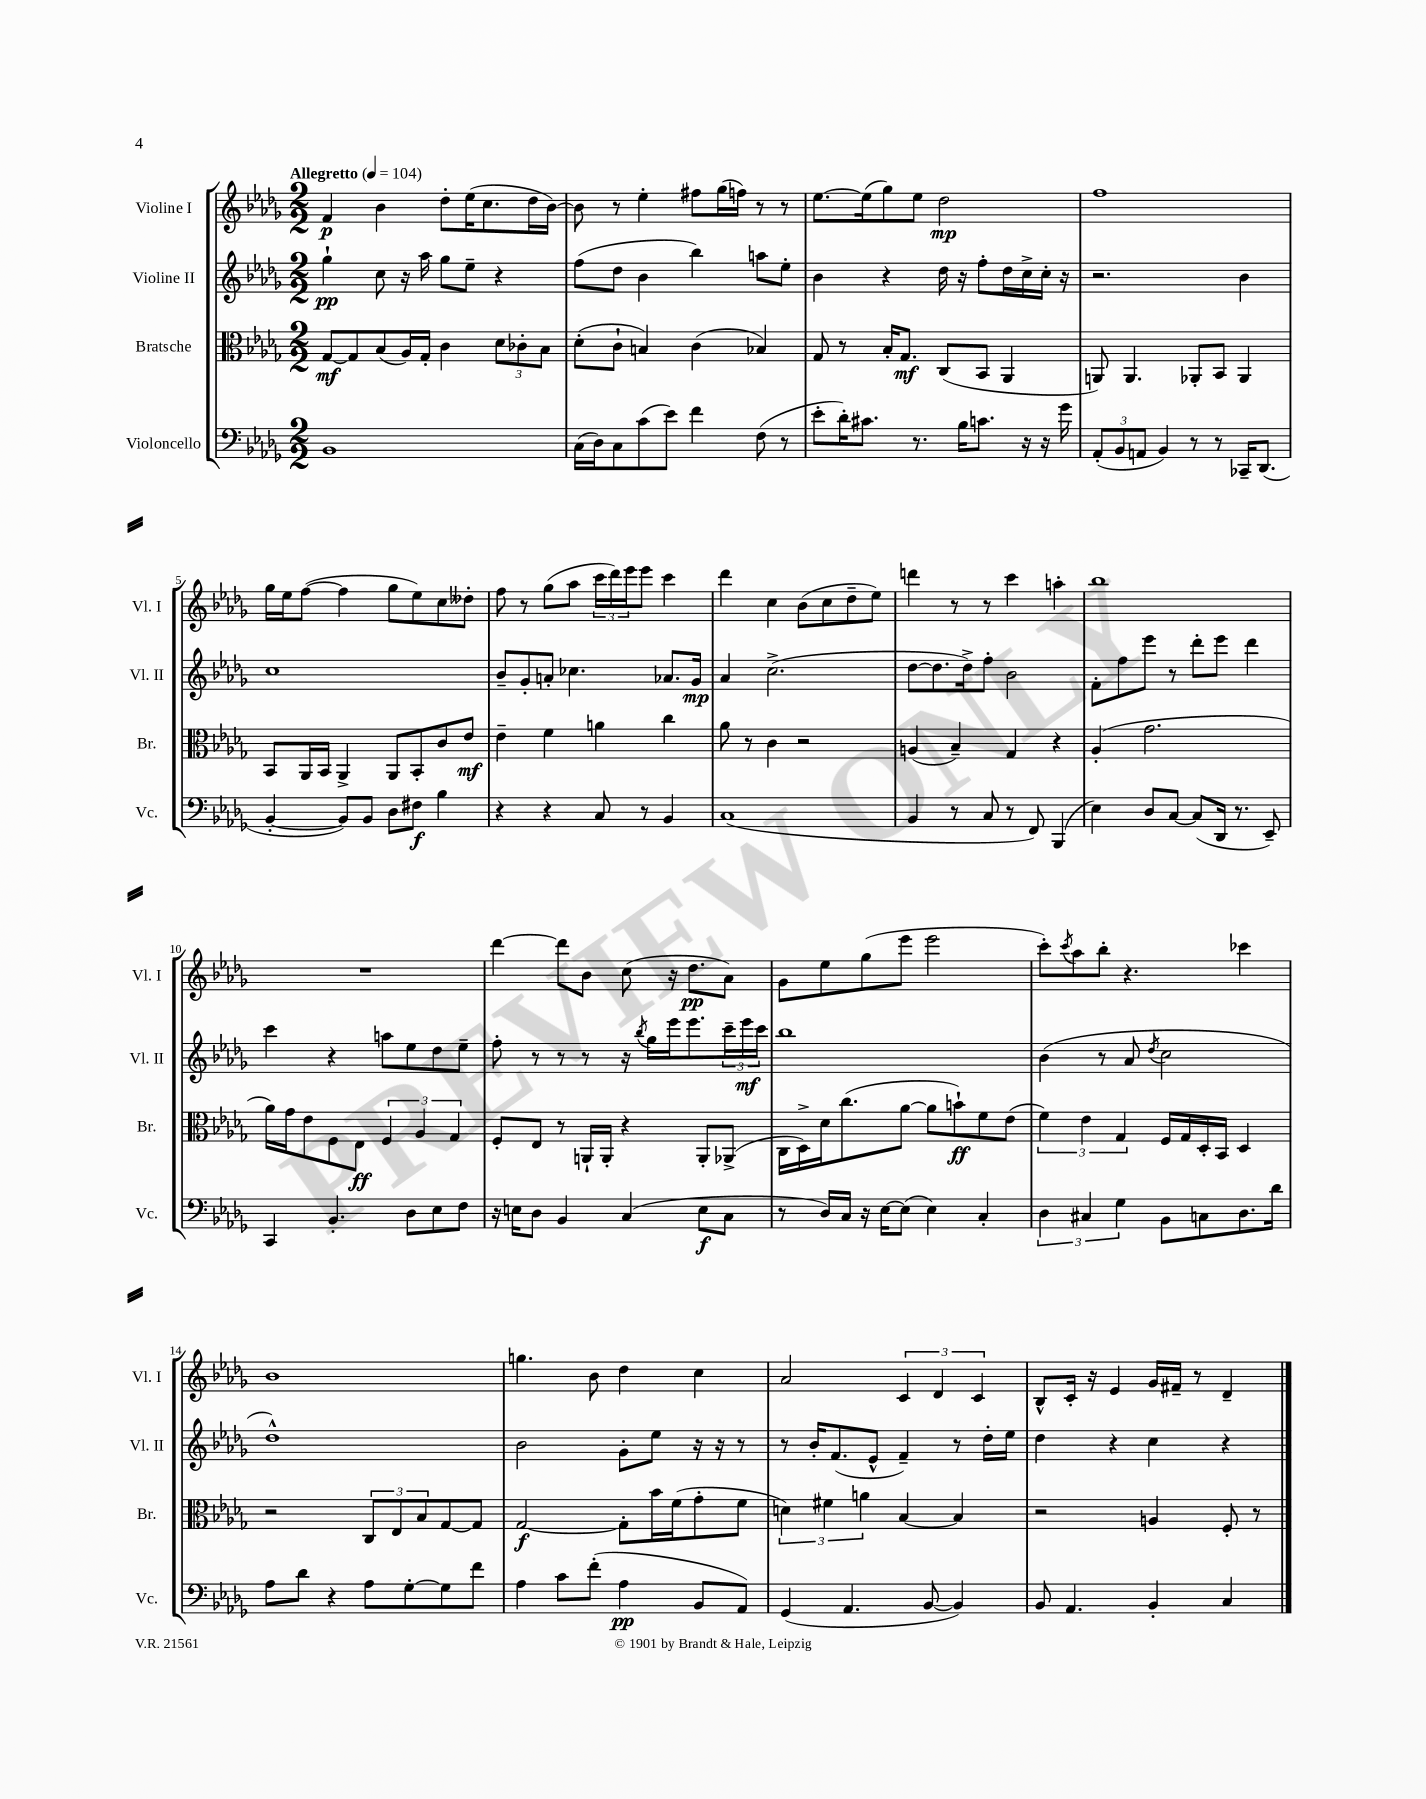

**kern	**kern	**kern	**kern
*staff4	*staff3	*staff2	*staff1
*clefF4	*clefC3	*clefG2	*clefG2
*k[b-e-a-d-g-]	*k[b-e-a-d-g-]	*k[b-e-a-d-g-]	*k[b-e-a-d-g-]
*M2/2	*M2/2	*M2/2	*M2/2
*MM104	*MM104	*MM104	*MM104
1BB-	[8G-	4gg-`	4f
.	8G-]	.	.
.	(8B-	8cc	4b-
.	16A-)	16r	.
.	16G-'	16aa-	.
.	4c	8gg-	8dd-'
.	.	8ee-~	(16ee-
.	.	.	8.cc
.	12d-	4r	.
.	12c-'	.	.
.	.	.	16dd-
.	12B-	.	.
.	.	.	[16b-)
=	=	=	=
(16C	(8d-'	(8ff	8b-]
16D-)	.	.	.
8C	8c`	8dd-	8r
(8c	4B)	4b-	4ee-'
8e-)	.	.	.
4f	(4c	4bb-)	8ff#
.	.	.	(16gg-
.	.	.	16ff)
(8F	4B-)	8aa	8r
8r	.	8ee-'	8r
=	=	=	=
8e-'	8G-	4b-	[8.ee-
16d-')	8r	.	.
8.c#	.	.	(16ee-]
.	16B-'	4r	8gg-)
.	8.G-	.	.
8.r	.	.	8ee-
.	(8C	16dd-	2dd-
16B-	.	16r	.
8.c	8BB-	8ff'	.
.	4AA-	16dd-	.
16r	.	16cc^	.
16r	.	16cc'	.
16g-	.	16r	.
=	=	=	=
(12AA-'	8AA)	2.r	1ff
12BB-	.	.	.
.	4.AA	.	.
12AA	.	.	.
4BB-)	.	.	.
8r	8AA-'	.	.
8r	8BB-	.	.
16CC-~	4AA-	4b-	.
(8.DD-	.	.	.
=	=	=	=
[4BB-'	8BB-	1cc	16gg-
.	.	.	16ee-
.	16AA-	.	([8ff
.	16BB-	.	.
8BB-])	4AA-^	.	4ff]
8BB-	.	.	.
8D-	8AA-	.	8gg-
8F#	8BB-'	.	8ee-)
4B-	8c	.	8cc
.	8e-	.	8dd--'
=	=	=	=
4r	4e-~	8b-~	8ff
.	.	8g-'	8r
4r	4f	8a'	(8gg-
.	.	4.cc-	8aa-
8C	4a	.	24ccc
.	.	.	24ddd-)
.	.	.	24eee-
8r	.	.	8eee-
4BB-	4cc	8.a-	4ccc
.	.	16g-	.
=	=	=	=
(1C	8a-	4a-	4ddd-
.	8r	.	.
.	4c	(2.cc^	4cc
.	2r	.	(8b-
.	.	.	8cc
.	.	.	8dd-~
.	.	.	8ee-)
=	=	=	=
4BB-	(4A	[8dd-	4ddd
.	.	8.dd-]	.
8r	4B-~)	.	8r
.	.	16dd-^)	.
8C	.	8ff'	8r
8r	4G-	2b-	4ccc
8FF)	.	.	.
(4BBB-	4r	.	4aa'
=	=	=	=
4E-)	(4A-'	8f'	1bb-
.	.	8ff	.
8D-	2.g-	8eee-	.
[8C	.	8r	.
(8C]	.	8ddd-'	.
16DD-	.	8eee-	.
8.r	.	.	.
.	.	4ddd-	.
8EE-~)	.	.	.
=	=	=	=
4CC	16a-)	4ccc	1r
.	16g-	.	.
.	8e-	.	.
4.BB-'	8F	4r	.
.	8E-	.	.
.	6F	8aa	.
8D-	.	8ee-	.
.	6A-	.	.
8E-	.	8dd-	.
.	6G-	.	.
8F	.	8ee-~	.
=	=	=	=
16r	8F'	8ff'	[4ddd-
16E	.	.	.
8D-	8E-	8r	.
4BB-	8r	8r	8ddd-]
.	16AA`	8r	8b-
.	16AA'	.	.
(4C	4r	16r	(8cc
.	.	8qbb-	.
.	.	16gg-	.
.	.	16eee-	16r
.	.	8.eee-	8.dd-
8E	8AA'	.	.
8C	(8AA-^	24ccc~	8a-)
.	.	24eee-	.
.	.	24ccc	.
=	=	=	=
8r	16C	1bb-	8g-
.	16D-^)	.	.
16D-)	16d-	.	8ee-
16C	(8.cc	.	.
16r	.	.	(8gg-
[16E-	.	.	.
(8E-]	[8a-	.	8eee-
4E-)	8a-]	.	2eee-
.	8b`)	.	.
4C'	8f	.	.
.	(8e-	.	.
=	=	=	=
6D-	6f)	(4b-	8ccc')
.	.	.	8qccc
.	.	.	8aa-
6C#	6e-	.	.
.	.	8r	8bb-'
6G-	6G-	.	.
.	.	8a-	4.r
.	.	8qdd-	.
8BB-	16F	2cc	.
.	16G-	.	.
8C	16D-'	.	.
.	16BB-	.	.
8.D-	4D-	.	4ccc-
16d-	.	.	.
=	=	=	=
8A-	2r	1dd-^^)	1b-
8d-	.	.	.
4r	.	.	.
8A-	12C	.	.
.	12E-	.	.
[8G-'	.	.	.
.	12B-	.	.
8G-]	[8G-	.	.
8f	8G-]	.	.
=	=	=	=
4A-	[2G-	2b-	4.gg
8c	.	.	.
(8f'	.	.	8b-
4A-	8G-']	8g-'	4dd-
.	16b-	8ee-	.
.	(16f	.	.
8BB-	8g-'	16r	4cc
.	.	16r	.
8AA-)	8f	8r	.
=	=	=	=
(4GG-	6d)	8r	2a-
.	.	16b-'	.
.	6f#	.	.
.	.	(8.f	.
4.AA-	.	.	.
.	6a	.	.
.	.	8e-^^	.
.	[4B-	4f~)	6c
[8BB-	.	.	.
.	.	.	6d-
4BB-])	4B-]	8r	.
.	.	.	6c
.	.	16dd-'	.
.	.	16ee-	.
=	=	=	=
8BB-	2r	4dd-	8B-^^
4.AA-	.	.	16c'
.	.	.	16r
.	.	4r	4e-
4BB-'	4A	4cc	16g-
.	.	.	16f#~
.	.	.	8r
4C	8F'	4r	4d-~
.	8r	.	.
==	==	==	==
*-	*-	*-	*-
